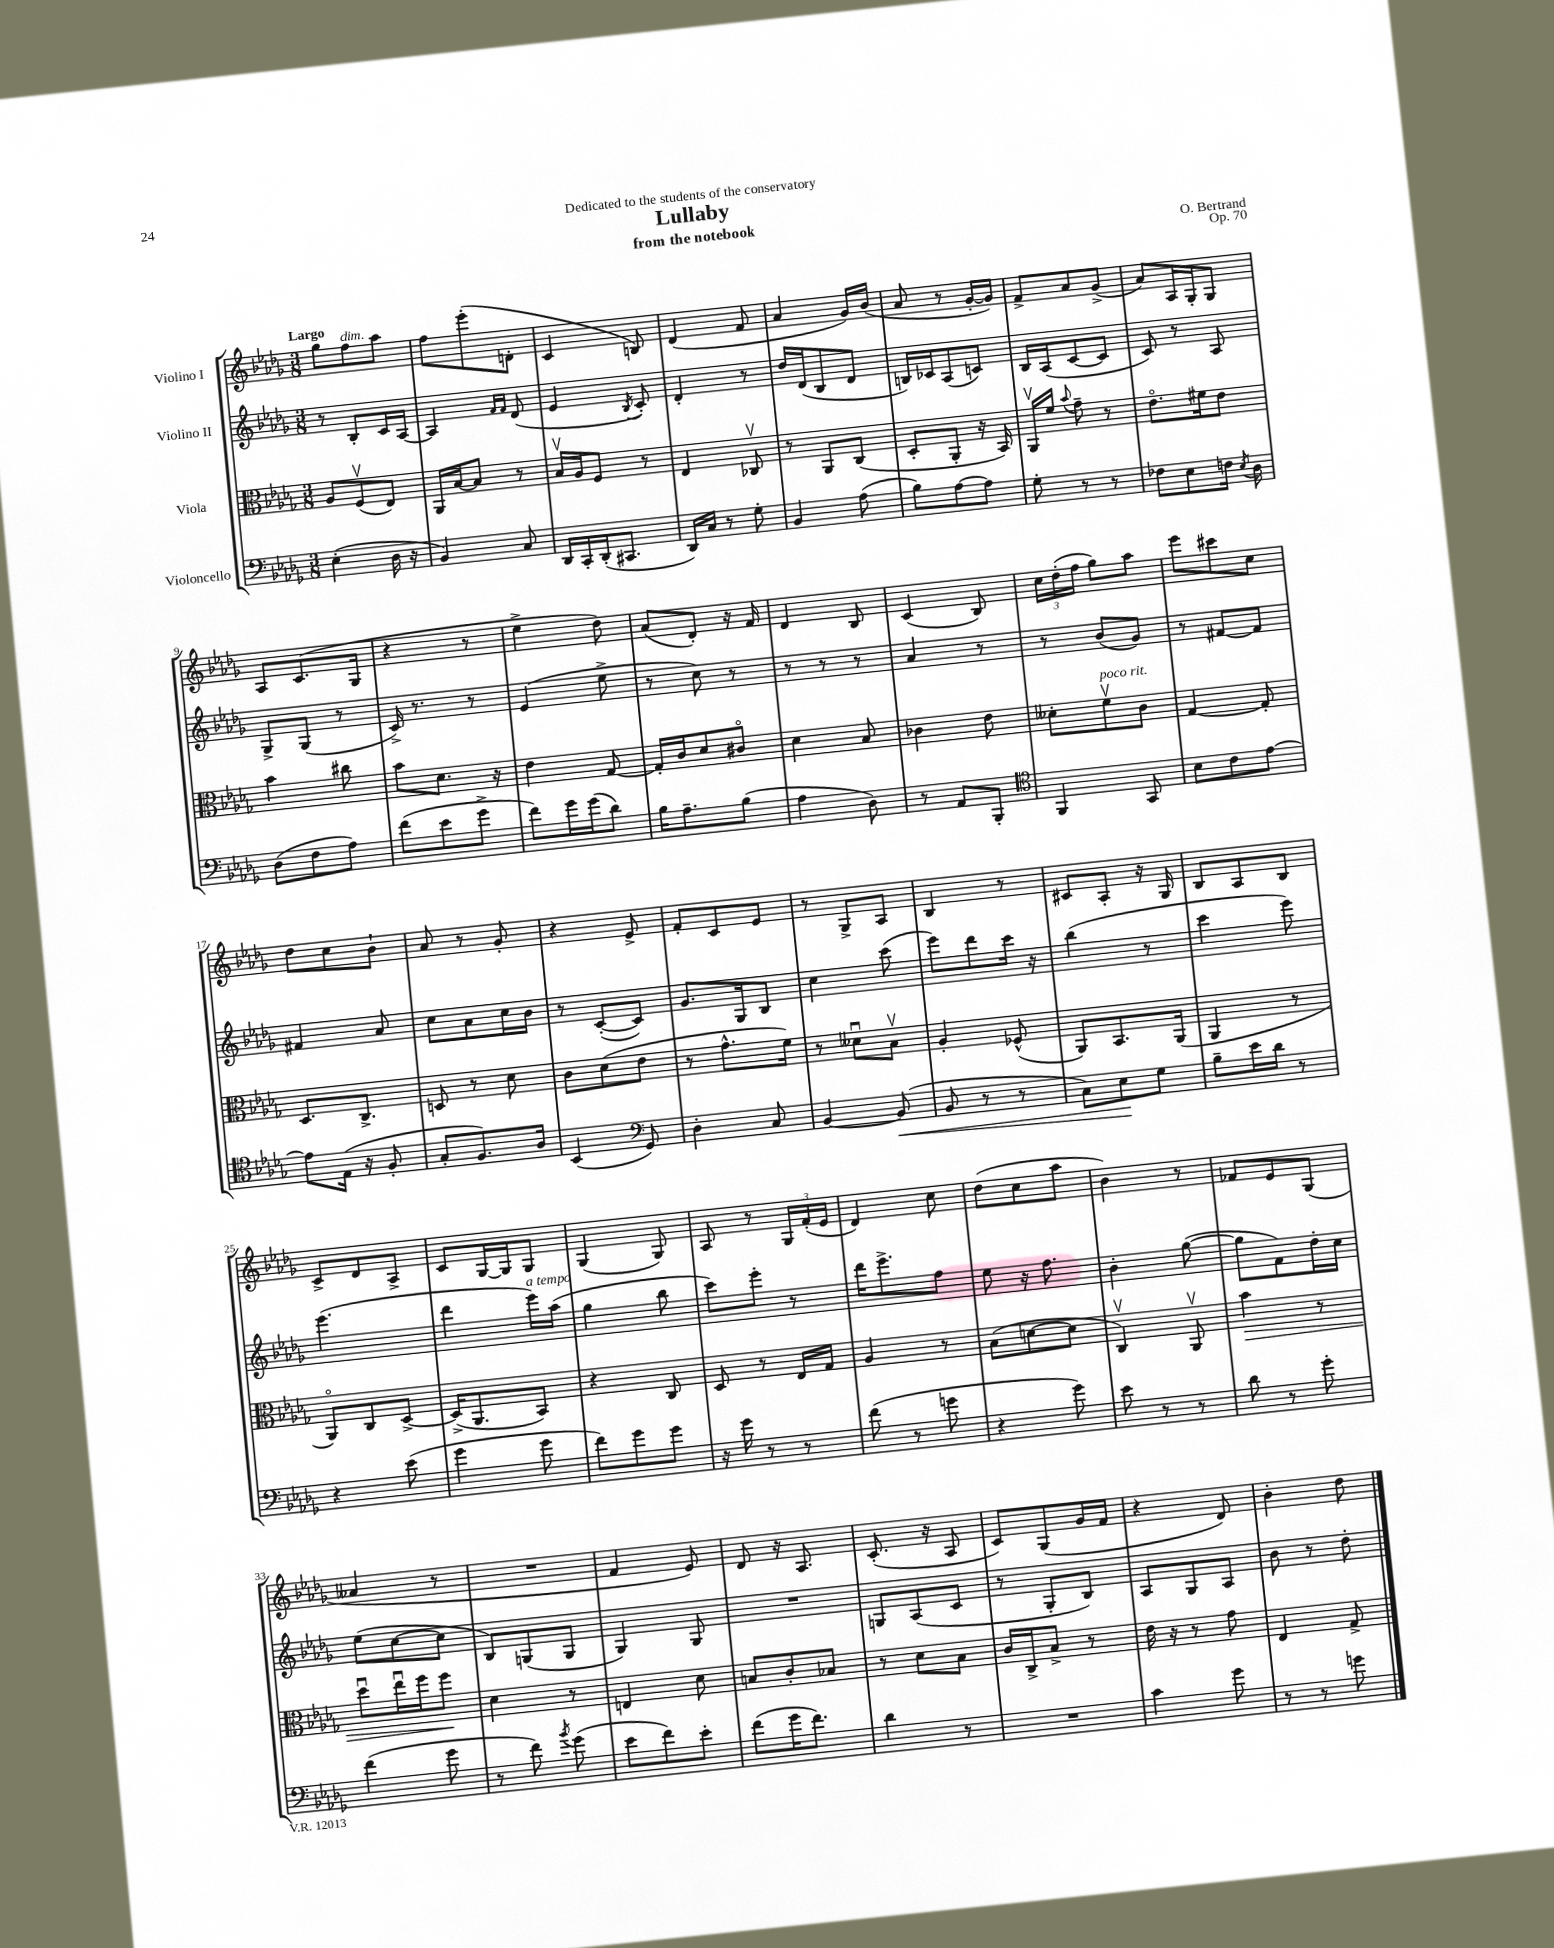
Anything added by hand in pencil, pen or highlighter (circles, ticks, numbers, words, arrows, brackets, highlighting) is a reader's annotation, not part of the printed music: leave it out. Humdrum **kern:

**kern	**kern	**kern	**kern
*staff4	*staff3	*staff2	*staff1
*clefF4	*clefC3	*clefG2	*clefG2
*k[b-e-a-d-g-]	*k[b-e-a-d-g-]	*k[b-e-a-d-g-]	*k[b-e-a-d-g-]
*M3/8	*M3/8	*M3/8	*M3/8
(4E-'	8A-	8r	8gg-
.	(8Fv	8B-'	8ff
16D-	8E-)	16c	8aa-
16r	.	[16A-	.
=	=	=	=
4BB-)	16AA-	4A-]	8ff
.	[16B-	.	.
.	8B-]	.	(8eee-'
.	.	16qqf	.
.	.	16qqf	.
8C	8r	(8d-	8d'
=	=	=	=
16DD-	16B-v	4e-	4c
16CC'	16A-	.	.
(16DD-'	8F	.	.
8.CC#	.	.	.
.	.	8qB-	.
.	8r	8c')	8B)
=	=	=	=
16DD-)	4E-	4d-'	(4d-
16C	.	.	.
8r	.	.	.
8G-'	8C-v	8r	8f
=	=	=	=
4BB-	8r	16dd-	4a-
.	.	(16d-	.
.	8AA-	8B-	.
(8A-	(8C	8d-	16g-)
.	.	.	(16b-
=	=	=	=
8B-)	8D-'	16B)	8a-
.	.	16c-	.
[8A-	8AA-'	(8A-	8r
8A-]	16r	8c)	[16g-'
.	16BB-)	.	16g-])
=	=	=	=
8G-'	16AA-v	16B-	8f^
.	16f	(16A-	.
.	8qqb-	.	.
8r	8g-~	[8c	8a-
8r	8r	8c]	(8g-^
=	=	=	=
8F-	8.e-o	8c)	8a-)
8E-	.	8r	16A-
.	16f#	.	16G-'
16F	8e-	8A-	8G-
8qE-	.	.	.
16D-	.	.	.
=	=	=	=
(8D-	4b-	8G-^	8A-
8F	.	(8G-	(8.c
8A-)	8cc#	8r	.
.	.	.	16G-
=	=	=	=
(8f	8b-	16c^)	4r
.	.	8.r	.
8e-	8.d-	.	.
8g-^	.	8r	8r
.	16r	.	.
=	=	=	=
8f)	4e-	(4e-	4ee-^
16g-	.	.	.
(16g-	.	.	.
8d-)	[8G-	8ee-^	8dd-)
=	=	=	=
16B-	16G-']	8r	(8a-
8.A-~	16c	.	.
.	8d-	8cc)	8d-')
(8B-	8c#o	8r	16r
.	.	.	16f
=	=	=	=
4A-	4d-	8r	4d-
.	.	8r	.
8D-)	8B-	8r	8B-
=	=	=	=
8r	4c-	4a-	(4c
8AA-	.	.	.
8BBB-'	8e-	8r	8B-)
=	=	=	=
*clefC4	*	*	*
4FF	8d--'	8r	24cc
.	.	.	(24dd-'
.	.	.	24ff
.	8fv	(8b-	8gg-)
8GG-	8c	8g-)	8aa-
=	=	=	=
8B-	[4G-	8r	8eee-
8c	.	[8f#	8ccc#
[8e-	8G-']	8f#]	8cc
=	=	=	=
8e-]	8.D-	4f#	8dd-
(16E-	.	.	8cc
16r	8.C^	.	.
8F'	.	8a-	8b-`
=	=	=	=
8G-'	8D	8cc	8a-
8.F)	8r	8a-	8r
.	8d-	16cc	8g-'
16A-	.	16b-	.
=	=	=	=
(4BB-	8c	8r	4r
.	(8d-	([8c'	.
*clefF4	*	*	*
8GG-)	8e-	8c])	8e-^
=	=	=	=
4D-'	8r	8.g-	8f'
.	8.g-^^	.	8c
.	.	16G-	.
8C	.	8B-	8e-
.	16f)	.	.
=	=	=	=
[4BB-	8r	4cc	8r
.	8d--u	.	8G-^
(8BB-]	8B-v	(8ccc	8A-
=	=	=	=
8BB-	4A-'	8eee-)	4B-
8r	.	8ddd-	.
8r	(8F-^^	16ccc	8r
.	.	16r	.
=	=	=	=
8C)	8AA-)	(4bb-	8c#
8E-	8.BB-	.	8A-'
8G-	.	8r	16r
.	(16AA-	.	16G-
=	=	=	=
8B-~	4AA-	4ccc	8B-
16e-	.	.	8A-
16d-	.	.	.
8r	8r	8eee-)	8B-
=	=	=	=
4r	8AA-o)	(4.eee-	8c^
.	8C	.	8d-
(8e-	[8D-^	.	8A-^
=	=	=	=
4g-	(16D-^]	4ddd-	8c
.	8.AA-	.	.
.	.	.	[16G-
.	.	.	16G-]
8g-	8BB-)	16eee-)	8G-
.	.	(16aa-	.
=	=	=	=
8f)	4r	4gg-	(4G-
8g-	.	.	.
8g-	8C	8bb-	8G-)
=	=	=	=
16r	8D-	8ccc)	8A-
16g-	.	.	.
8r	8r	8eee-'	8r
8r	16E-	8r	24G-
.	.	.	(24f'
.	16G-	.	.
.	.	.	24e-
=	=	=	=
(8f	4A-	16ddd-	4d-)
.	.	8.eee-^	.
8r	.	.	.
8g	8r	8ff	8cc
=	=	=	=
4r	(8B-	8ee-	(8dd-
.	[8d	16r	8cc
.	.	8.ff	.
8g-)	8d]	.	8aa-
=	=	=	=
8e-	4Cv)	4b-'	4b-)
8r	.	.	.
8r	8AA-v	([8gg-	8r
=	=	=	=
8d-	4b-	8gg-]	8f-
8r	.	8f)	8e-
8g-'	8r	16dd-'	(8G-
.	.	16cc	.
=	=	=	=
(4f	8dd-u	(8ee-	4a--
.	16ee-u	[8cc	.
.	16ff	.	.
8g-	8ff	8cc]	8r
=	=	=	=
8r	4d-	8B-)	4.r
8f)	.	(8G	.
8qb-	.	.	.
(8g-	8r	8G	.
=	=	=	=
8e-	4E	4G-)	4f
8f)	.	.	.
8e-'	8d-	8G-	8e-)
=	=	=	=
(8f	8B	4.r	8d-
16g-	8c'	.	16r
8.f)	.	.	8.A-
.	8B-	.	.
=	=	=	=
4d-	8r	8G	(8.c'
.	8d-	(8A-	.
.	.	.	16r
8r	8B-	8c	8A-
=	=	=	=
4.r	16c	8r	8c)
.	16C^	.	.
.	8B-^	8G-'	(8G-
.	8r	8B-)	16g-
.	.	.	16f
=	=	=	=
4c	16e-	8A-	4r
.	16r	.	.
.	8r	8G-	.
8g-	8g-	8A-	8d-)
=	=	=	=
8r	4E-	8b-	4b-'
8r	.	8r	.
8g	8G-^	8dd-'	8dd-
==	==	==	==
*-	*-	*-	*-
